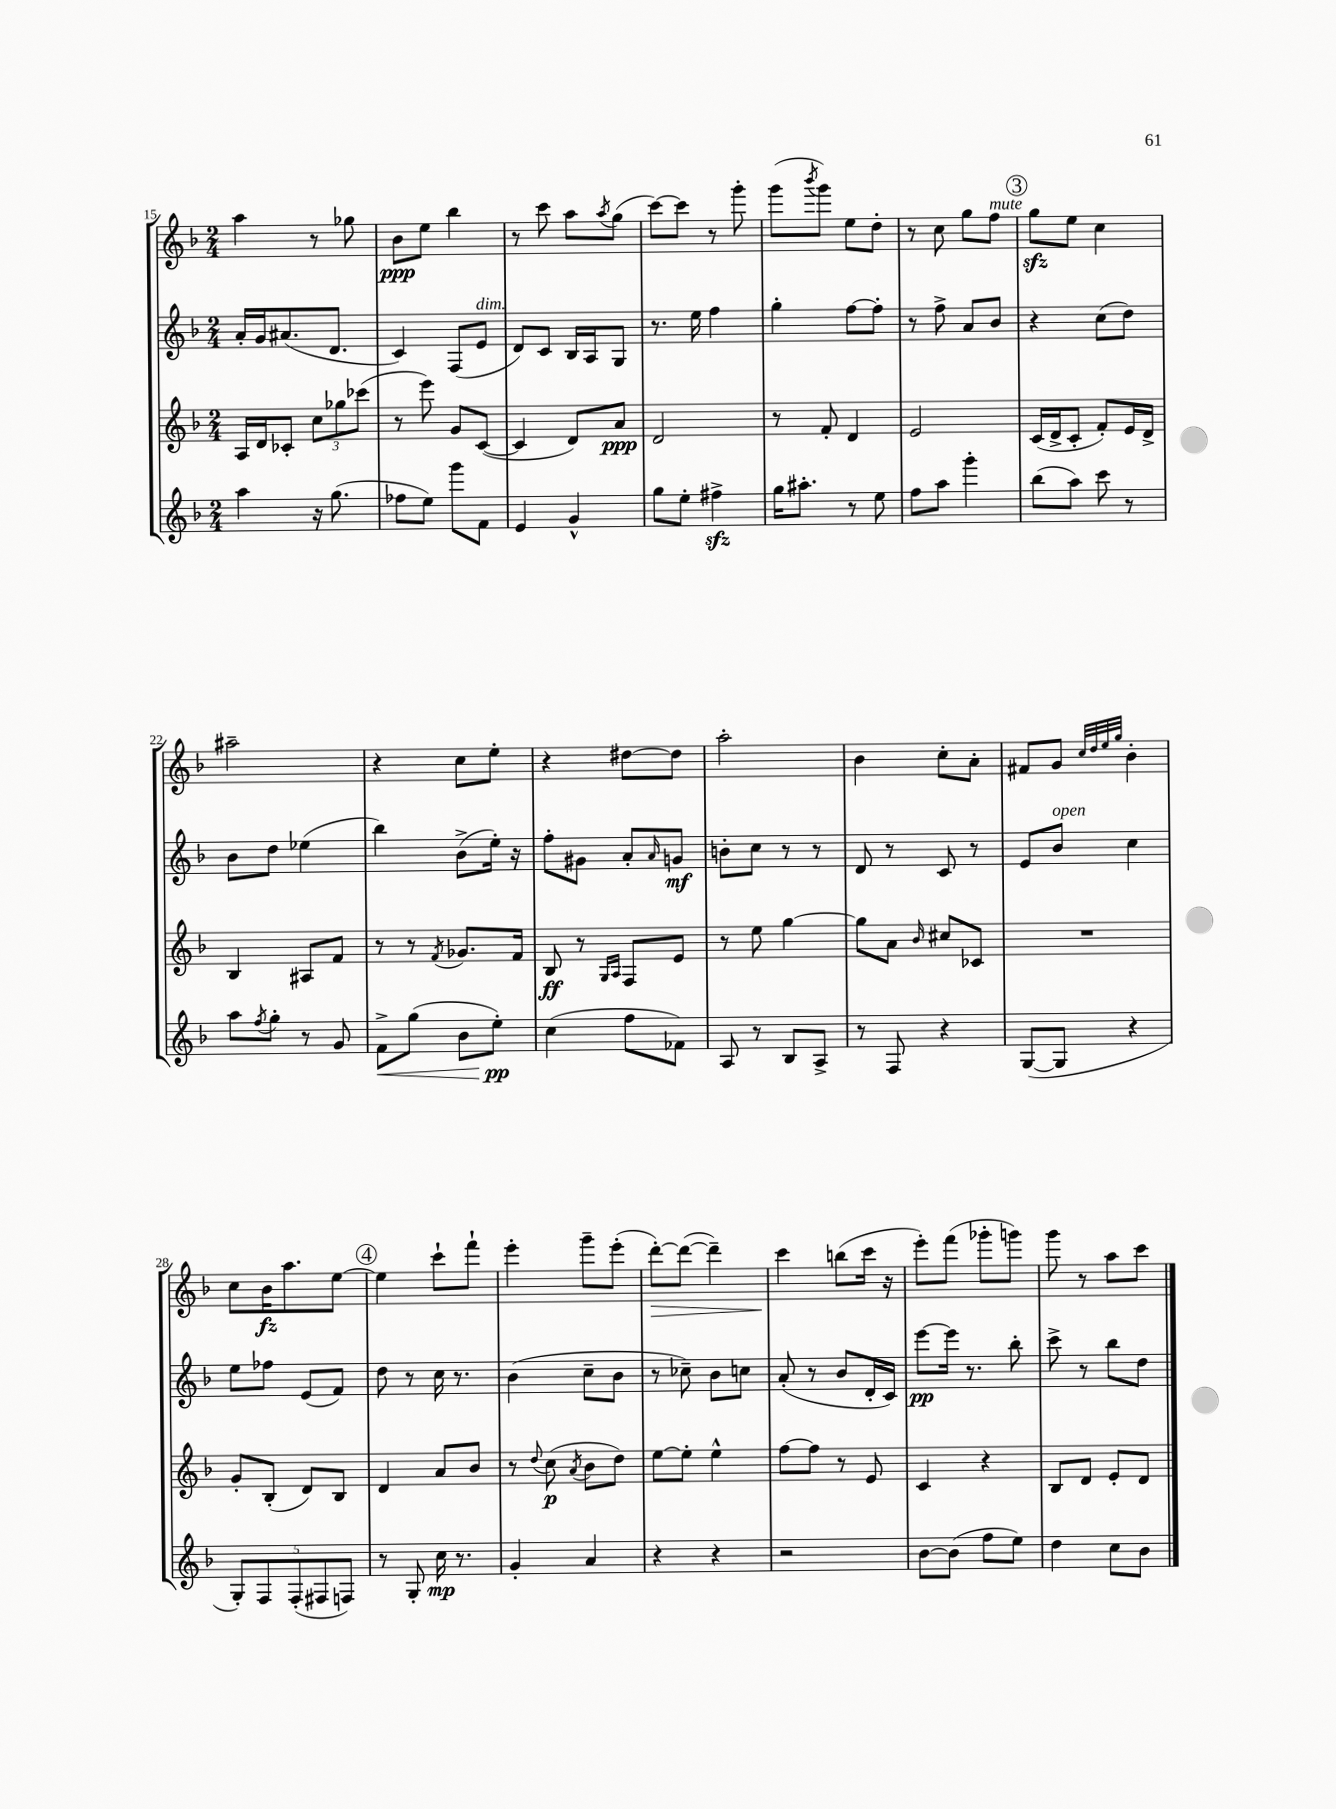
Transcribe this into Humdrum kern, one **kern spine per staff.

**kern	**kern	**kern	**kern
*staff4	*staff3	*staff2	*staff1
*clefG2	*clefG2	*clefG2	*clefG2
*k[b-]	*k[b-]	*k[b-]	*k[b-]
*M2/4	*M2/4	*M2/4	*M2/4
4aa\	16A/LL	16a'/LL	4aa\
.	16d/J	16g/J	.
.	8c-'/J	(8.a#/	.
16r	12cc\L	.	8r
(8.gg\	.	8.d/J	.
.	12gg-\	.	.
.	.	.	8gg-\
.	(12ccc-\J	.	.
=	=	=	=
8ff-\L	8r	4c/)	8b-\L
8ee\J)	8eee\)	.	8ee\J
8ggg\L	8g/L	(8F/L	4bb-\
8f\J	([8c/J	8e/J	.
=	=	=	=
4e/	4c/]	8d/L)	8r
.	.	8c/J	8ccc\
4g^^/	8d/L)	16B-/LL	8aa\L
.	.	16A/J	.
.	.	.	8qaa/
.	8a/J	8G/J	(8gg\J
=	=	=	=
8gg\L	2d/	8.r	[8ccc\L)
8ee'\J	.	.	8ccc\]J
.	.	16ee\	.
4ff#^\	.	4ff\	8r
.	.	.	8ggg'\
=	=	=	=
16gg\LK	8r	4gg'\	(8ggg\L
8.aa#'\J	.	.	.
.	.	.	8qbbb-/
.	8f'/	.	8ggg\J)
8r	4d/	[8ff\L	8ee\L
8ee\	.	8ff'\]J	8dd'\J
=	=	=	=
8ff\L	2e/	8r	8r
8aa\J	.	8ff^\	8cc\
4ggg'\	.	8a/L	8gg\L
.	.	8b-/J	8ff\J
=	=	=	=
(8bb-\L	(16c/LL	4r	8gg\L
.	16d^/J	.	.
8aa\J)	8c'/J	.	8ee\J
8ccc\	8f'/L)	(8cc\L	4cc\
8r	16e/L	8dd\J)	.
.	16d^/JJ	.	.
=	=	=	=
8aa\L	4B-/	8b-\L	2aa#~\
8qff/	.	.	.
8gg'\J	.	8dd\J	.
8r	8A#/L	(4ee-\	.
8g/	8f/J	.	.
=	=	=	=
8f^\L	8r	4bb-\)	4r
(8gg\J	8r	.	.
.	8qf/	.	.
8b-\L	8.g-/L	(8b-^\L	8cc\L
8ee'\J)	.	16ee'\Jk)	8ee'\J
.	16f/Jk	16r	.
=	=	=	=
(4cc\	8B-/	8ff'\L	4r
.	8r	8g#\J	.
.	16qqG/LL	.	.
.	16qqA/JJ	.	.
8ff\L	8F/L	8a'/L	[8dd#\L
.	.	16qqa/	.
8f-\J)	8e/J	8g/J	8dd#\]J
=	=	=	=
8A/	8r	8b'\L	2aa'\
8r	8ee\	8cc\J	.
8B-/L	[4gg\	8r	.
8A^/J	.	8r	.
=	=	=	=
8r	8gg\]L	8d/	4b-\
8F/	8a\J	8r	.
.	16qqb-/	.	.
4r	8cc#/L	8c/	8cc'\L
.	8c-/J	8r	8a'\J
=	=	=	=
([8G/L	2r	8e/L	8f#/L
8G/]J	.	8b-/J	8g/J
.	.	.	32qqcc/LLL
.	.	.	32qqdd/
.	.	.	32qqee/
.	.	.	32qqgg/JJJ
4r	.	4cc\	4b-'\
=	=	=	=
10G'/L)	8g'/L	8ee\L	8cc\L
10F/	.	.	.
.	(8B-'/J	8ff-\J	16b-\K
.	.	.	8.aa\
(10F'/	.	.	.
.	8d/L)	(8e/L	.
10F#/	.	.	.
.	8B-/J	8f/J)	[8ee\J
10F/J)	.	.	.
=	=	=	=
8r	4d/	8dd\	4ee\]
8G'/	.	8r	.
16cc\	8a/L	16cc\	8ccc`\L
8.r	.	8.r	.
.	8b-/J	.	8fff`\J
=	=	=	=
4g'/	8r	(4b-\	4eee'\
.	8qqdd/	.	.
.	(8cc\	.	.
.	8qa/	.	.
4a/	8b-\L	8cc~\L	8ggg~\L
.	8dd\J)	8b-\J	(8eee'\J
=	=	=	=
4r	[8ee\L	8r	[8ddd'\L)
.	8ee'\]J	8cc-~\)	(8ddd\_J
4r	4ee^^\	8b-\L	4ddd~\])
.	.	8cc\J	.
=	=	=	=
2r	[8ff\L	(8a'/	4ccc\
.	8ff\]J	8r	.
.	8r	8b-/L	(8bb\L
.	8e/	16d'/L	16ccc\Jk
.	.	16c/JJ)	16r
=	=	=	=
[8b-\L	4c/	[8eee\L	8eee'\L)
(8b-\]J	.	16eee\]Jk	(8fff\J
.	.	8.r	.
8ff\L	4r	.	8ggg-'\L
8ee\J)	.	8bb-'\	8ggg\J)
=	=	=	=
4dd\	8B-/L	8ccc^\	8ggg\
.	8d/J	8r	8r
8cc\L	8e'/L	8bb-\L	8aa\L
8b-\J	8d/J	8dd\J	8ccc\J
==	==	==	==
*-	*-	*-	*-
